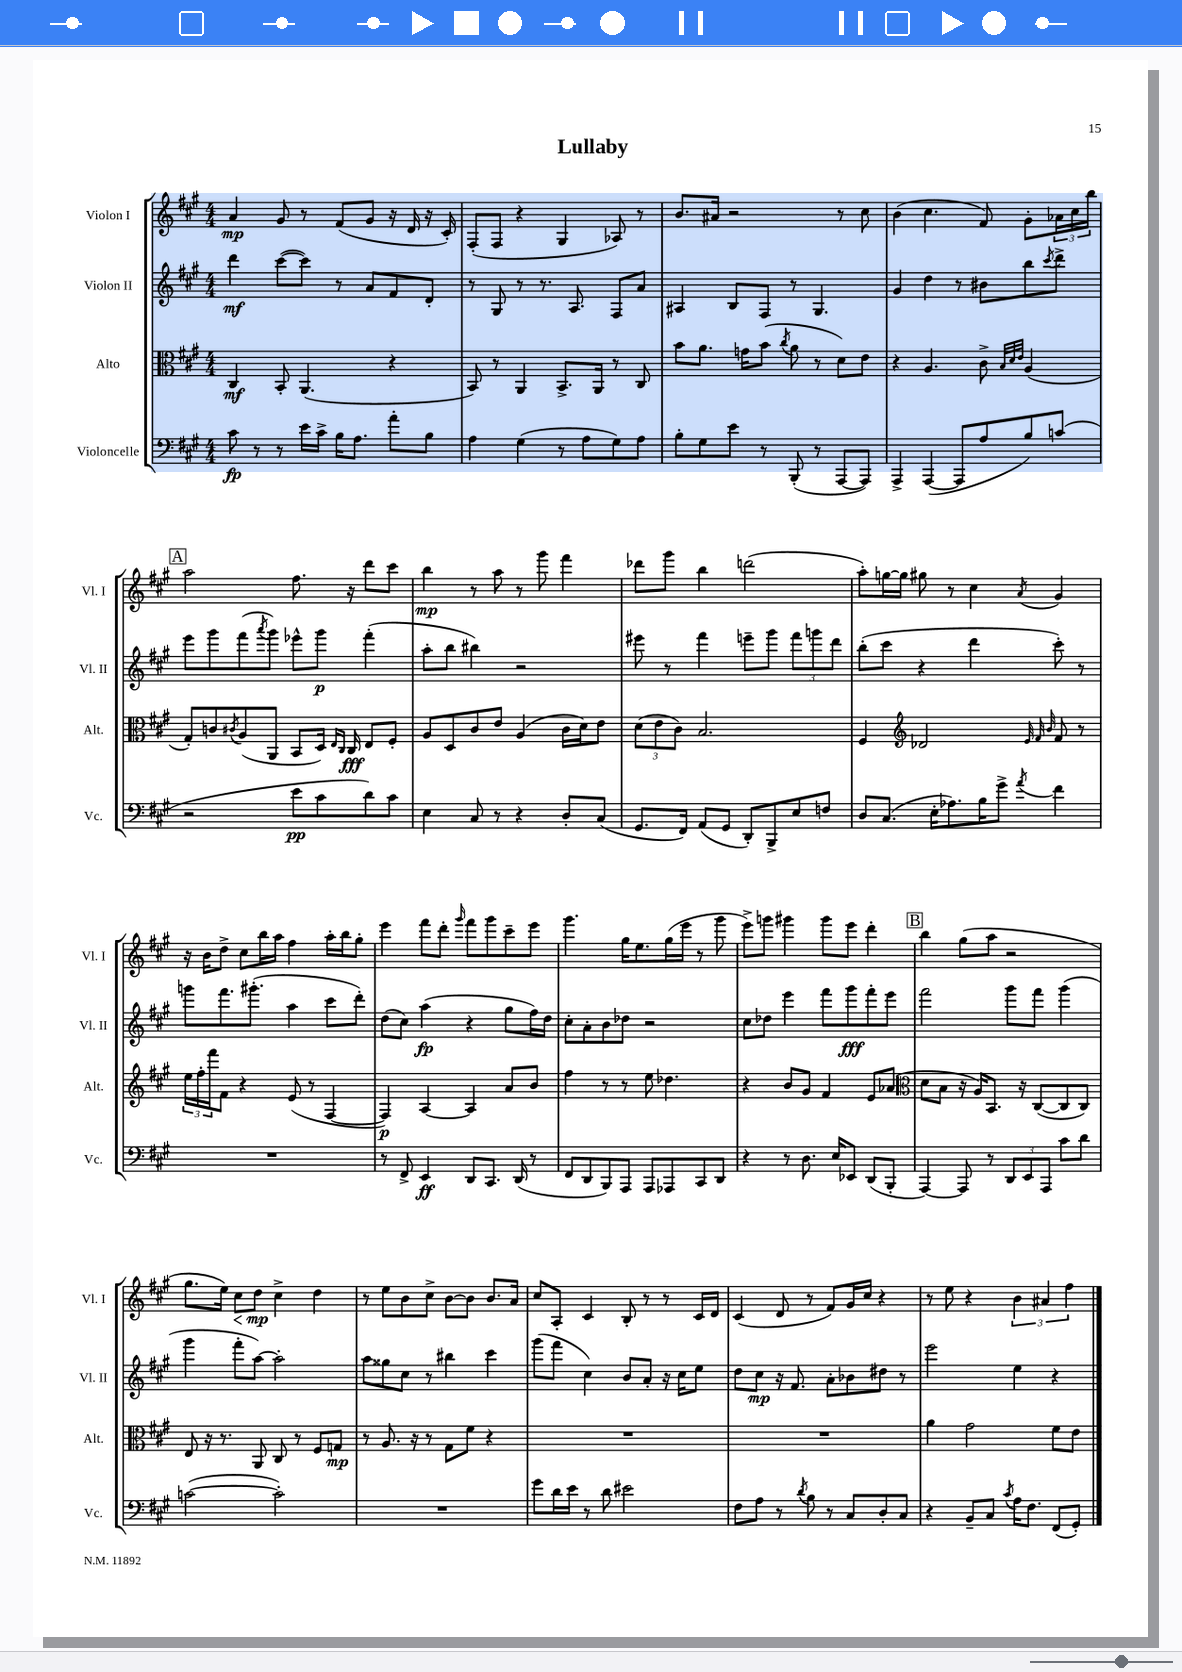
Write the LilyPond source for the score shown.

\header { title = "Lullaby" }
<<
\new StaffGroup <<
\new Staff = "s0" \with { instrumentName = "Violon I" shortInstrumentName = "Vl. I" } {
    \clef treble \key a \major \numericTimeSignature \time 4/4
    a'4\mp gis'8 r8 fis'8( gis'8 r16 d'16 r16 cis'16-.) |
    fis8-.( fis8 r4 gis4 aes8) r8 |
    b'8. ais'16 r2 r8 cis''8 |
    b'4( cis''4. fis'8) gis'8-. \tuplet 3/2 { aes'16 cis''16 b''16 } |
    \mark \markup { \box "A" } a''2 fis''8. r16 d'''8 cis'''8 |
    b''4\mp r8 a''8 r8 gis'''8 fis'''4 |
    des'''8 gis'''8 b''4 d'''2( |
    a''8-.) g''16~ g''16 gis''8 r8 cis''4 \acciaccatura { a'8 } gis'4 |
    r16 b'16 d''8-> cis''8 b''16 a''16 fis''4 a''16-. b''16 gis''8-. |
    e'''4 fis'''8 d'''8-. \grace { gis'''16 } fis'''8 gis'''8 cis'''8-- e'''8 |
    gis'''4. gis''16 e''8. gis''16( e'''16 r8 gis'''8 |
    e'''8->) g'''8 gis'''4 gis'''8 e'''8 d'''4-. |
    \mark \markup { \box "B" } b''4 gis''8( a''8 r2 |
    gis''8. e''16) cis''8\< d''8\mp\! cis''4-> d''4 |
    r8 e''8 b'8 cis''8-> b'8~ b'8 b'8. a'16 |
    cis''8 a8-. cis'4 b8-. r8 r8 cis'16 d'16 |
    cis'4( d'8 r8 fis'8) gis'16 cis''16 r4 |
    r8 e''8 r4 \tuplet 3/2 { b'4 ais'4 fis''4 } \bar "|." |
}
\new Staff = "s1" \with { instrumentName = "Violon II" shortInstrumentName = "Vl. II" } {
    \clef treble \key a \major \numericTimeSignature \time 4/4
    d'''4\mf cis'''8~( cis'''8) r8 a'8 fis'8 d'8-. |
    r8 gis8 r8 r8. a8. fis8 a'8 |
    ais4 b8 fis8 r8 gis4. |
    gis'4 d''4 r8 bis'8 b''8 \acciaccatura { cis'''8 } d'''8-> |
    \mark \markup { \box "A" } e'''8 gis'''8 fis'''8( \acciaccatura { a'''8 } gis'''8) ees'''8-^ gis'''8\p fis'''4-.( |
    a''8-. b''8 bis''4) r2 |
    eis'''8 r8 fis'''4 e'''8-- gis'''8 \tuplet 3/2 { fis'''8 g'''8 d'''8 } |
    b''8-.( cis'''8 r4 d'''4 cis'''8-.) r8 |
    g'''8 fis'''8. gis'''8.-.( a''4 cis'''8 d'''8-.) |
    d''8( cis''8) a''4\fp( r4 gis''8 fis''16) d''16 |
    cis''8-. a'8-. b'8 des''8 r2 |
    cis''8 des''8 e'''4 fis'''8 gis'''8\fff fis'''8-. e'''8 |
    \mark \markup { \box "B" } fis'''2 gis'''8 fis'''8 gis'''4( |
    gis'''4 fis'''8-. a''8~) a''2-. |
    a''8 gisis''8 cis''8 r8 bis''4 cis'''4 |
    gis'''8( fis'''8 cis''4) b'8 a'8-. r16 cis''16 e''8 |
    d''8 cis''8\mp r16 fis'8. a'8-. bes'8 dis''8 r8 |
    e'''2 e''4 r4 \bar "|." |
}
\new Staff = "s2" \with { instrumentName = "Alto" shortInstrumentName = "Alt." } {
    \clef alto \key a \major \numericTimeSignature \time 4/4
    cis4\mf b,8-. a,4.( r4 |
    b,8) r8 a,4 b,8.-> a,16 r8 cis8 |
    b'8 a'8. g'16 b'8( \acciaccatura { cis''8 } a'8 r8 d'8) e'8 |
    r4 a4. cis'8-> \grace { b32 d'32 e'32 } a4( |
    \mark \markup { \box "A" } gis8-.) c'8 \acciaccatura { cis'8 } a8( a,8 b,8 d16) \grace { e16 cis16 } cis16\fff e8 fis8-. |
    a8 d8 cis'8 e'8 a4( cis'16 d'16) e'8 |
    \tuplet 3/2 { d'8( e'8 cis'8) } b2. |
    fis4 \clef treble des'2 \grace { e'32 fis'32 b'32 } fis'8 r8 |
    \tuplet 3/2 { e''16 fis''16-. fis'''16 } fis'8 r4 e'8( r8 fis4~ |
    fis4\p) a4~ a4 a'8 b'8 |
    fis''4 r8 r8 e''8 des''4. |
    r4 b'8 gis'8 fis'4 e'8 aes'8( |
    \mark \markup { \box "B" } \clef alto d'8 b8 r16 a16) b,8. r16 cis8~( cis8 cis8) |
    e8 r16 r8. a,8 cis8 r8 fis8 g8\mp |
    r8 a8. r16 r8 gis8 fis'8 r4 |
    R1 |
    R1 |
    a'4 gis'2 fis'8 e'8 \bar "|." |
}
\new Staff = "s3" \with { instrumentName = "Violoncelle" shortInstrumentName = "Vc." } {
    \clef bass \key a \major \numericTimeSignature \time 4/4
    cis'8\fp r8 r8 e'16 cis'16-> b16 a8. a'8-. b8 |
    a4 gis4( r8 a8 gis8) a8 |
    b8-. gis8 e'8 r8 b,,8-.( r8 a,,8~ a,,8) |
    a,,4-> a,,4~( a,,8 a8 b8) c'8( |
    \mark \markup { \box "A" } r2 e'8\pp cis'8 d'8) cis'8 |
    e4 cis8 r8 r4 d8-. cis8( |
    gis,8. fis,16) a,8( gis,8 d,8-.) b,,8-> e8 f8 |
    d8 cis8.( e16-. aes8.) b16 gis'8-> \acciaccatura { a'8 } fis'4 |
    R1 |
    r8 fis,8-> e,4\ff d,8 cis,8. d,16( r8 |
    fis,8 d,8 b,,8) a,,8 a,,8 aes,,8 cis,8 d,8 |
    r4 r8 d8. e16 ees,8 d,8( b,,8-. |
    \mark \markup { \box "B" } a,,4~) a,,8 r8 \tuplet 3/2 { d,8 e,8 a,,8 } cis'8 d'8 |
    c'2~( c'2-.) |
    R1 |
    gis'8 d'16 e'16 r8 d'8 eis'2 |
    fis8 a8 r8 \acciaccatura { d'8 } b8 r8 cis8 d8-. cis8 |
    r4 b,8-- cis8 \acciaccatura { cis'8 } a16 fis8. fis,8( gis,8-.) \bar "|." |
}
>>
>>
\layout { \context { \Score \remove "Bar_number_engraver" } }
